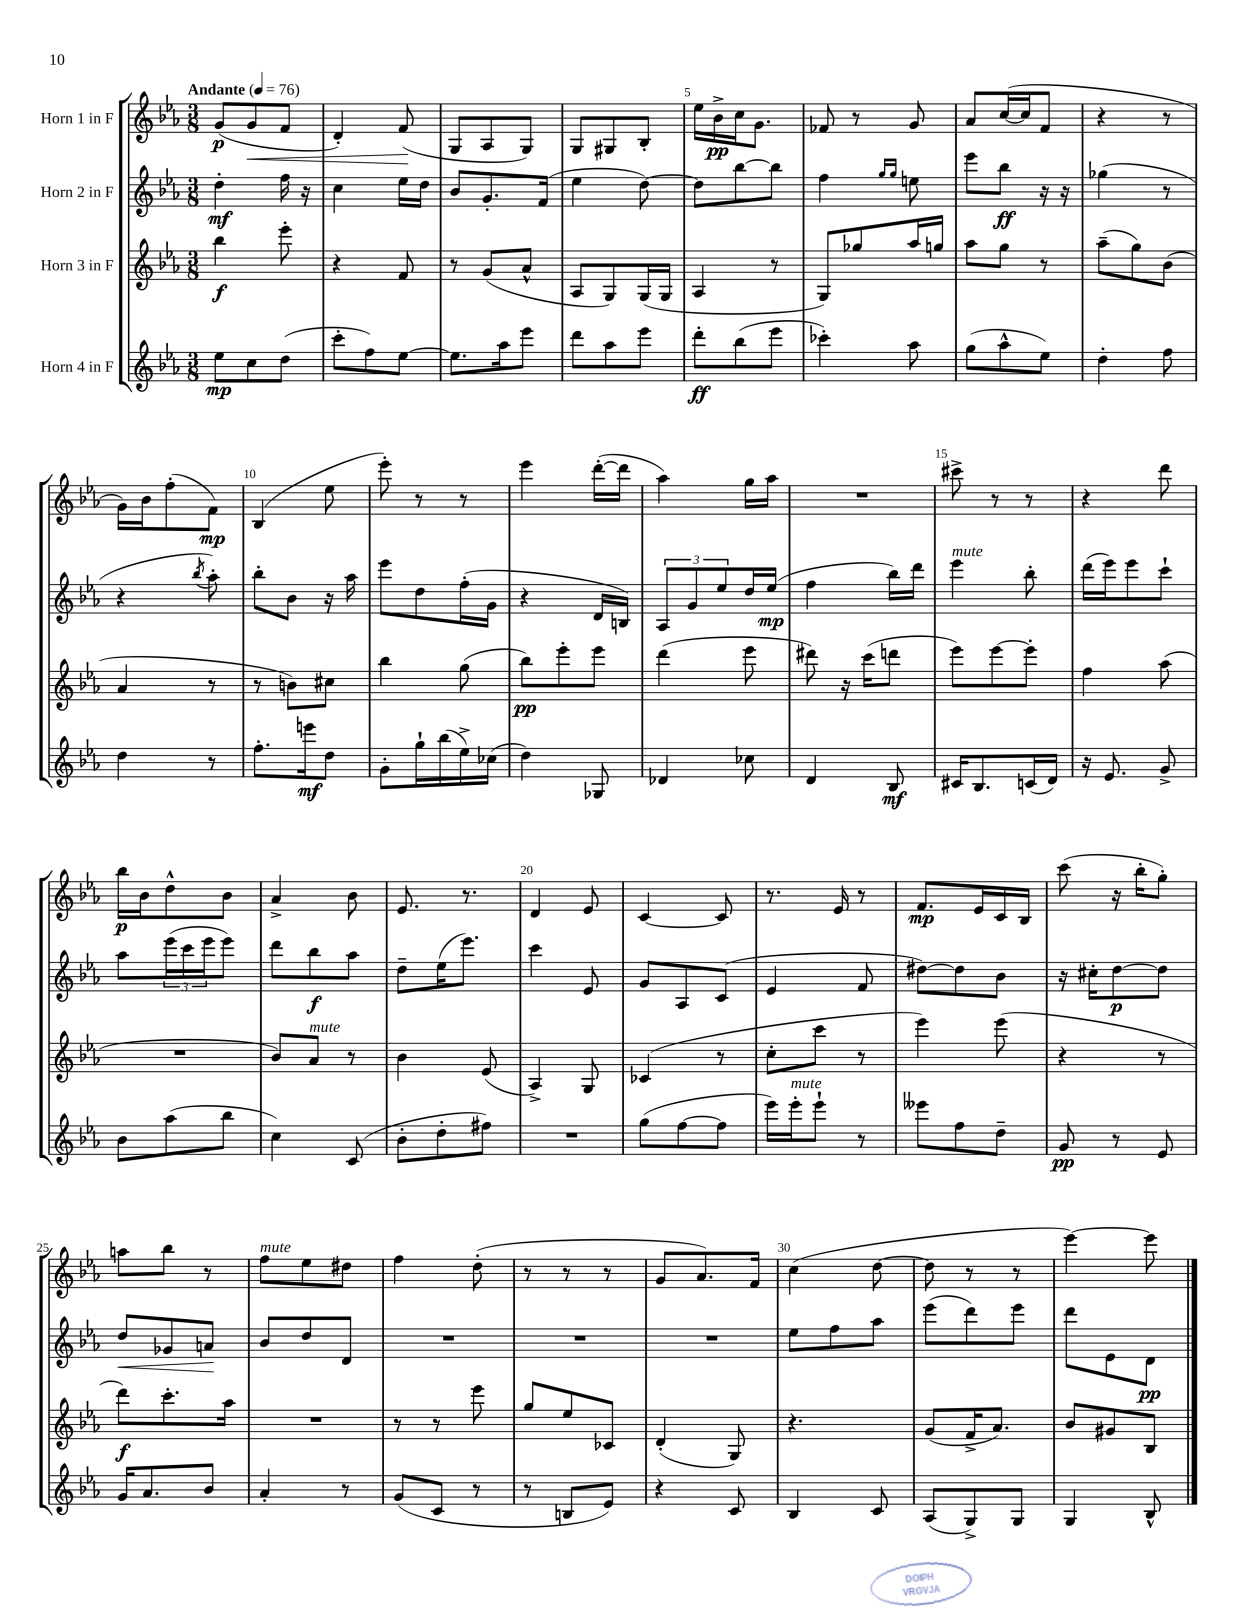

**kern	**kern	**kern	**kern
*staff4	*staff3	*staff2	*staff1
*clefG2	*clefG2	*clefG2	*clefG2
*k[b-e-a-]	*k[b-e-a-]	*k[b-e-a-]	*k[b-e-a-]
*M3/8	*M3/8	*M3/8	*M3/8
*MM76	*MM76	*MM76	*MM76
8ee-\L	4bb-\	4dd'\	(8g/L
8cc\	.	.	8g/
(8dd\J	8eee-'\	16ff\	8f/J
.	.	16r	.
=	=	=	=
8ccc'\L	4r	4cc\	4d'/)
8ff\)	.	.	.
[8ee-\J	8f/	16ee-\LL	(8f/
.	.	16dd\JJ	.
=	=	=	=
8.ee-\]L	8r	8b-/L	8G/L
.	(8g/L	8.g'/	8A-/
16aa-\k	.	.	.
8eee-\J	8a-^^/J	.	8G/J)
.	.	(16f/Jk	.
=	=	=	=
8ddd\L	8A-/L	4ee-\	8G/L
8aa-\	8G/)	.	8G#/
8eee-\J	(16G/L	[8dd\)	8B-'/J
.	16G/JJ	.	.
=	=	=	=
8ddd'\L	4A-/	8dd\]L	16ee-\LL
.	.	.	16b-^\
(8bb-\	.	[8bb-\	16cc\J
.	.	.	8.g\J
8eee-\J	8r	8bb-\]J	.
=	=	=	=
4ccc-'\)	8G/L)	4ff\	8f-/
.	8gg-/	.	8r
.	.	16qqgg/LL	.
.	.	16qqgg/JJ	.
8aa-\	16aa-/L	8ee\	8g/
.	16gg/JJ	.	.
=	=	=	=
(8gg\L	8aa-\L	8eee-\L	8a-/L
8aa-^^\	8gg\J	8bb-\J	([16cc/L
.	.	.	16cc/]J
8ee-\J)	8r	16r	8f/J
.	.	16r	.
=	=	=	=
4dd'\	(8aa-~\L	(4gg-\	4r
.	8gg\)	.	.
8ff\	(8b-\J	8r	8r
=	=	=	=
4dd\	4a-/	4r	16g\LL)
.	.	.	16b-\J
.	.	.	(8ff'\
.	.	8qbb-/	.
8r	8r	8aa-'\)	8f\J)
=	=	=	=
8.ff'\L	8r	8bb-'\L	(4B-/
.	8b\L)	8b-\J	.
16eee\k	.	.	.
8dd\J	8cc#\J	16r	8ee-\
.	.	16aa-\	.
=	=	=	=
8g'\L	4bb-\	8eee-\L	8eee-'\)
16gg`\L	.	8dd\	8r
(16bb-\	.	.	.
16ee-^\)	(8gg\	(16ff'\L	8r
(16cc-\JJ	.	16g\JJ	.
=	=	=	=
4dd\)	8bb-\L)	4r	4eee-\
.	8eee-'\	.	.
8G-/	8eee-\J	16d/LL	([16ddd'\LL
.	.	16B/JJ)	16ddd\]JJ
=	=	=	=
4d-/	(4ddd\	12A-/L	4aa-\)
.	.	12g/	.
.	.	12ee-/	.
8cc-\	8eee-\	16dd/L	16gg\LL
.	.	(16ee-/JJ	16aa-\JJ
=	=	=	=
4d/	8ddd#\)	4ff\	4.r
.	16r	.	.
.	(16ccc\LK	.	.
8B-/	8ddd\J	16bb-\LL)	.
.	.	16ddd\JJ	.
=	=	=	=
16c#/LK	8eee-\L)	4eee-\	8ccc#^\
8.B-/	.	.	.
.	[8eee-\	.	8r
(16c/L	8eee-'\]J	8bb-'\	8r
16d/JJ)	.	.	.
=	=	=	=
16r	4ff\	(16ddd\LL	4r
8.e-/	.	16eee-\J)	.
.	.	8eee-\	.
8g^/	(8aa-\	8ccc`\J	8ddd\
=	=	=	=
8b-\L	4.r	8aa-\L	16bb-\LL
.	.	.	16b-\J
(8aa-\	.	(24eee-\L	8dd^^\
.	.	24ccc\	.
.	.	24eee-\J	.
8bb-\J	.	8eee-\J)	8b-\J
=	=	=	=
4cc\)	8b-/L)	8ddd\L	4a-^/
.	8a-/J	8bb-\	.
(8c/	8r	8aa-\J	8b-\
=	=	=	=
8b-'\L	4b-\	8dd~\L	8.e-/
8dd'\	.	(16ee-\K	.
.	.	8.eee-\J)	8.r
8ff#\J)	(8e-/	.	.
=	=	=	=
4.r	4A-^/)	4ccc\	4d/
.	8G/	8e-/	8e-/
=	=	=	=
(8gg\L	(4c-/	8g/L	[4c/
[8ff\	.	8A-/	.
8ff\]J	8r	(8c/J	8c/]
=	=	=	=
16eee-\LL)	8cc'\L	4e-/	8.r
16eee-'\J	.	.	.
8eee-`\J	8ccc\J	.	.
.	.	.	16e-/
8r	8r	8f/	8r
=	=	=	=
8eee--\L	4eee-\)	[8dd#\L)	8.f/L
8ff\	.	8dd#\]	.
.	.	.	16e-/L
8dd~\J	(8eee-\	8b-\J	16c/
.	.	.	16B-/JJ
=	=	=	=
8g/	4r	16r	(8ccc\
.	.	16cc#'\LK	.
8r	.	[8dd\	16r
.	.	.	16bb-'\LK
8e-/	8r	8dd\]J	8gg'\J)
=	=	=	=
16g/LK	8ddd\L)	8dd/L	8aa\L
8.a-/	.	.	.
.	8.ccc'\	8g-/	8bb-\J
8b-/J	.	8a/J	8r
.	16aa-\Jk	.	.
=	=	=	=
4a-'/	4.r	8b-/L	8ff\L
.	.	8dd/	8ee-\
8r	.	8d/J	8dd#\J
=	=	=	=
(8g/L	8r	4.r	4ff\
8c/J	8r	.	.
8r	8eee-\	.	(8dd'\
=	=	=	=
8r	8gg/L	4.r	8r
8B/L	8ee-/	.	8r
8e-/J)	8c-/J	.	8r
=	=	=	=
4r	(4d'/	4.r	8g/L
.	.	.	8.a-/)
8c/	8G/)	.	.
.	.	.	16f/Jk
=	=	=	=
4B-/	4.r	8ee-\L	(4cc\
.	.	8ff\	.
8c/	.	8aa-\J	[8dd\
=	=	=	=
(8A-/L	(8g/L	(8eee-\L	8dd\]
8G^/)	16f^/K	8ddd\)	8r
.	8.a-/J)	.	.
8G/J	.	8eee-\J	8r
=	=	=	=
4G/	8b-/L	8ddd\L	[4eee-\)
.	8g#/	8e-\	.
8B-^^/	8B-/J	8d\J	8eee-\]
==	==	==	==
*-	*-	*-	*-
